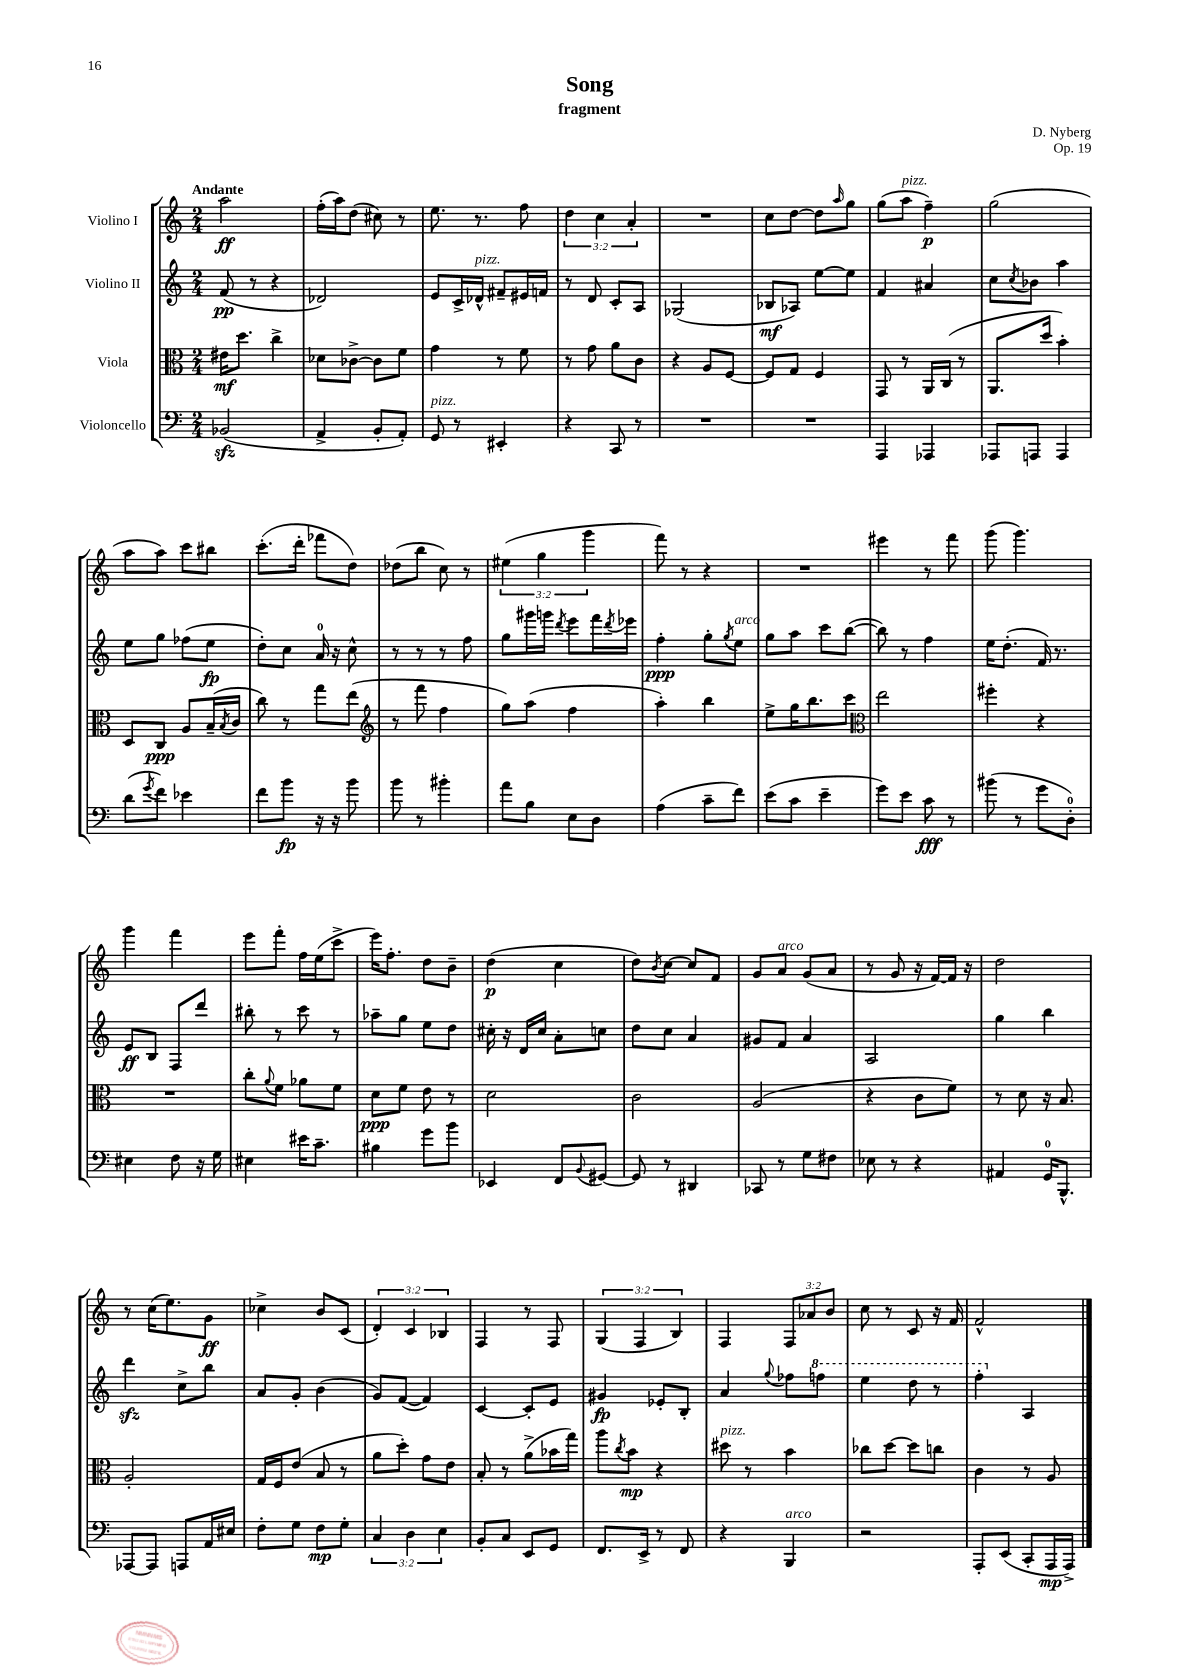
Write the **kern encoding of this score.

**kern	**dynam	**kern	**dynam	**kern	**dynam	**kern	**dynam
*part4	*part4	*part3	*part3	*part2	*part2	*part1	*part1
*staff4	*staff4	*staff3	*staff3	*staff2	*staff2	*staff1	*staff1
*I"Violoncello	*	*I"Viola	*	*I"Violino II	*	*I"Violino I	*
*clefF4	*	*clefC3	*	*clefG2	*	*clefG2	*
*k[]	*	*k[]	*	*k[]	*	*k[]	*
*M2/4	*	*M2/4	*	*M2/4	*	*M2/4	*
=1	=1	=1	=1	=1	=1	=1	=1
!	!	!	!	!	!	!LO:TX:a:B:t=Andante	!
(2BB-Xzz/	.	16e#X\KL	mf	(8f/	pp	2aa\	ff
.	.	8.dd\J	.	.	.	.	.
.	.	.	.	8r	.	.	.
.	.	4cc^\	.	4r	.	.	.
=2	=2	=2	=2	=2	=2	=2	=2
4AA^/	.	8d-X\L	.	2d-X/)	.	(16ff'\LL	.
.	.	.	.	.	.	16aa\J)	.
.	.	[8c-X^\J	.	.	.	(8dd\J	.
8BB'/L	.	8c-\L]	.	.	.	8cc#X\)	.
8AA'/J)	.	8f\J	.	.	.	8r	.
=3	=3	=3	=3	=3	=3	=3	=3
!LO:TX:a:i:t=pizz.	!	!	!	!	!	!	!
8GG/	.	4g\	.	8e/L	.	8.ee\	.
8r	.	.	.	16c^/L	.	.	.
!	!	!	!	!LO:TX:a:i:t=pizz.	!	!	!
.	.	.	.	16d-X^^/JJ	.	8.r	.
4EE#X'/	.	8r	.	8f#X~/L	.	.	.
.	.	8f\	.	16e#X/L	.	8ff\	.
.	.	.	.	16fn/JJ	.	.	.
=4	=4	=4	=4	=4	=4	=4	=4
4r	.	8r	.	8r	.	6dd\	.
.	.	8g\	.	8d/	.	.	.
.	.	.	.	.	.	6cc\	.
8CC/	.	8a\L	.	8c'/L	.	.	.
.	.	.	.	.	.	6a'/	.
8r	.	8c\J	.	8A/J	.	.	.
=5	=5	=5	=5	=5	=5	=5	=5
2r	.	4r	.	(2G-X/	.	2r	.
.	.	8A/L	.	.	.	.	.
.	.	[8F/J	.	.	.	.	.
=6	=6	=6	=6	=6	=6	=6	=6
2r	.	8F/L]	.	8B-X/L	mf	8cc\L	.
.	.	8G/J	.	8A-X/J)	.	[8dd\J	.
.	.	4F/	.	[8ee\L	.	8dd\L]	.
.	.	.	.	.	.	16qqaa/	.
.	.	.	.	8ee\J]	.	8gg\J	.
=7	=7	=7	=7	=7	=7	=7	=7
4AAA/	.	8GG/	.	4f/	.	(8gg\L	.
!	!	!	!	!	!	!LO:TX:a:i:t=pizz.	!
.	.	8r	.	.	.	8aa\J	.
4AAA-X/	.	16AA/LL	.	4a#X/	.	4ff~\)	p
.	.	(16C/JJ	.	.	.	.	.
.	.	8r	.	.	.	.	.
=8	=8	=8	=8	=8	=8	=8	=8
8AAA-X/L	.	8.AA/L	.	8cc\L	.	(2gg\	.
.	.	.	.	8qcc/	.	.	.
8AAAn/J	.	.	.	8b-X\J	.	.	.
.	.	16dd/Jk	.	.	.	.	.
4AAA/	.	4b'\)	.	4aa\	.	.	.
!!LO:LB:g=z
=9	=9	=9	=9	=9	=9	=9	=9
(8d\L	.	8D/L	.	8ee\L	.	8aa\L	.
8qg/	.	.	.	.	.	.	.
8f\J)	.	8C/J	ppp	8gg\J	.	8aa\J)	.
4e-X\	.	8A/L	.	(8ff-X\L	.	8ccc\L	.
.	.	(16B~/L	.	8ee\J	fp	8bb#X\J	.
.	.	8qB/	.	.	.	.	.
.	.	16c/JJ	.	.	.	.	.
=10	=10	=10	=10	=10	=10	=10	=10
8f\L	.	8cc\)	.	8dd'\L)	.	(8.ccc'\L	.
8b\J	fp	8r	.	8cc\J	.	.	.
.	.	.	.	.	.	16ddd'\Jk	.
16r	.	8gg\L	.	16a/	.	8fff-X\L	.
16r	.	.	.	16r	.	.	.
8b\	.	(8ee\J	.	8cc^^\	.	8dd\J)	.
=11	=11	=11	=11	=11	=11	=11	=11
*	*	*clefG2	*	*	*	*	*
8b\	.	8r	.	8r	.	(8dd-X\L	.
8r	.	8fff\	.	8r	.	8bb\J	.
4b#X'\	.	4ff\	.	8r	.	8cc\)	.
.	.	.	.	8ff\	.	8r	.
=12	=12	=12	=12	=12	=12	=12	=12
8a\L	.	8gg\L)	.	8gg\L	.	(6ee#X\	.
8B\J	.	(8aa\J	.	16ggg#X\L	.	.	.
.	.	.	.	.	.	6gg\	.
.	.	.	.	16gggn\JJ	.	.	.
.	.	.	.	8qddd/	.	.	.
8E\L	.	4ff\	.	8eee\L	.	.	.
.	.	.	.	.	.	6ggg\	.
8D\J	.	.	.	16fff\L	.	.	.
.	.	.	.	8qddd/	.	.	.
.	.	.	.	16eee-X\JJ	.	.	.
=13	=13	=13	=13	=13	=13	=13	=13
(4A\	.	4aa'\)	.	4ff'\	ppp	8fff\)	.
.	.	.	.	.	.	8r	.
8c~\L	.	4bb\	.	8gg'\L	.	4r	.
.	.	.	.	8qgg/	.	.	.
!	!	!	!	!LO:TX:a:i:t=arco	!	!	!
8f\J)	.	.	.	8ee\J	.	.	.
=14	=14	=14	=14	=14	=14	=14	=14
(8e\L	.	8ee^\L	.	8gg\L	.	2r	.
8c\J	.	16gg\K	.	8aa\J	.	.	.
.	.	8.bb\	.	.	.	.	.
4e~\	.	.	.	8ccc\L	.	.	.
.	.	8ccc\J	.	([8bb\J	.	.	.
=15	=15	=15	=15	=15	=15	=15	=15
*	*	*clefC3	*	*	*	*	*
8g\L)	.	2ee\	.	8bb\])	.	4eee#X\	.
8e\J	.	.	.	8r	.	.	.
8c\	fff	.	.	4ff\	.	8r	.
8r	.	.	.	.	.	8fff\	.
=16	=16	=16	=16	=16	=16	=16	=16
(8b#X\	.	4ff#X'\	.	16ee\KL	.	(8ggg\	.
.	.	.	.	(8.dd'\J	.	.	.
8r	.	.	.	.	.	4.ggg\)	.
8g\L	.	4r	.	16f/)	.	.	.
.	.	.	.	8.r	.	.	.
8D'\J)	.	.	.	.	.	.	.
!!LO:LB:g=z
=17	=17	=17	=17	=17	=17	=17	=17
4E#X\	.	2r	.	8e/L	ff	4ggg\	.
.	.	.	.	8B/J	.	.	.
8F\	.	.	.	8F/L	.	4fff\	.
16r	.	.	.	8ddd/J	.	.	.
16G\	.	.	.	.	.	.	.
=18	=18	=18	=18	=18	=18	=18	=18
4E#X\	.	8cc'\L	.	8bb#X'\	.	8eee\L	.
.	.	8qqa/	.	.	.	.	.
.	.	8f\J	.	8r	.	8fff'\J	.
16e#X\KL	.	8a-X\L	.	8ccc\	.	16ff\LL	.
8.c~\J	.	.	.	.	.	(16ee\J	.
.	.	8f\J	.	8r	.	8ccc^\J	.
=19	=19	=19	=19	=19	=19	=19	=19
4B#X\	.	8d\L	ppp	8aa-X~\L	.	16eee\KL)	.
.	.	.	.	.	.	8.ff'\J	.
.	.	8f\J	.	8gg\J	.	.	.
8g\L	.	8e\	.	8ee\L	.	8dd\L	.
8b\J	.	8r	.	8dd\J	.	8b~\J	.
=20	=20	=20	=20	=20	=20	=20	=20
4EE-X/	.	2d\	.	16cc#X'\	.	(4dd\	p
.	.	.	.	16r	.	.	.
.	.	.	.	16d/LL	.	.	.
.	.	.	.	16cc#/JJ	.	.	.
8FF/L	.	.	.	8a'\L	.	4cc\	.
8qqBB/	.	.	.	.	.	.	.
[8GG#X/J	.	.	.	8ccn\J	.	.	.
=21	=21	=21	=21	=21	=21	=21	=21
8GG#/]	.	2c\	.	8dd\L	.	8dd\L)	.
.	.	.	.	.	.	8qb/	.
8r	.	.	.	8cc\J	.	[8cc\J	.
4DD#X/	.	.	.	4a/	.	8cc/L]	.
.	.	.	.	.	.	8f/J	.
=22	=22	=22	=22	=22	=22	=22	=22
8CC-X/	.	(2A/	.	8g#X/L	.	8g/L	.
!	!	!	!	!	!	!LO:TX:a:i:t=arco	!
8r	.	.	.	8f/J	.	8a/J	.
8G\L	.	.	.	4a/	.	(8g/L	.
8F#X\J	.	.	.	.	.	8a/J	.
=23	=23	=23	=23	=23	=23	=23	=23
8E-X\	.	4r	.	2A/	.	8r	.
8r	.	.	.	.	.	8g/	.
4r	.	8c\L	.	.	.	16r	.
.	.	.	.	.	.	[16f/LL)	.
.	.	8f\J)	.	.	.	16f/JJ]	.
.	.	.	.	.	.	16r	.
=24	=24	=24	=24	=24	=24	=24	=24
4AA#X/	.	8r	.	4gg\	.	2dd\	.
.	.	8d\	.	.	.	.	.
16GG/KL	.	16r	.	4bb\	.	.	.
8.BBB^^/J	.	8.B/	.	.	.	.	.
!!LO:LB:g=z
=25	=25	=25	=25	=25	=25	=25	=25
[8AAA-X/L	.	2A'/	.	4dddzz\	.	8r	.
8AAA-/J]	.	.	.	.	.	(16cc\KL	.
.	.	.	.	.	.	8.ee\)	.
8AAAn/L	.	.	.	8cc^\L	.	.	.
16AA/L	.	.	.	8bb\J	.	8g\J	ff
16E#X/JJ	.	.	.	.	.	.	.
=26	=26	=26	=26	=26	=26	=26	=26
8F'\L	.	16G/LL	.	8a/L	.	4cc-X^\	.
.	.	16F/J	.	.	.	.	.
8G\J	.	(8e/J	.	8g'/J	.	.	.
8F\L	mp	8B/	.	(4b\	.	8b/L	.
8G'\J	.	8r	.	.	.	(8c/J	.
=27	=27	=27	=27	=27	=27	=27	=27
6C/	.	8a\L	.	8g/L)	.	6d'/)	.
.	.	8dd'\J)	.	([8f/J	.	.	.
6D\	.	.	.	.	.	6c/	.
.	.	8g\L	.	4f/])	.	.	.
6E\	.	.	.	.	.	6B-X/	.
.	.	8e\J	.	.	.	.	.
=28	=28	=28	=28	=28	=28	=28	=28
8BB'/L	.	8B'/	.	[4c/	.	4F/	.
8C/J	.	8r	.	.	.	.	.
8EE/L	.	(8a^\L	.	8c'/L]	.	8r	.
8GG/J	.	16b-X\L	.	8e/J	.	8F/	.
.	.	16gg\JJ)	.	.	.	.	.
=29	=29	=29	=29	=29	=29	=29	=29
8.FF/L	.	8aa\L	.	4g#X/	fp	(6G/	.
.	.	8qcc/	.	.	.	.	.
.	.	8b\J	mp	.	.	.	.
.	.	.	.	.	.	6F/	.
16EE^/Jk	.	.	.	.	.	.	.
8r	.	4r	.	8e-X'/L	.	.	.
.	.	.	.	.	.	6B/)	.
8FF/	.	.	.	8B'/J	.	.	.
=30	=30	=30	=30	=30	=30	=30	=30
!	!	!LO:TX:a:i:t=pizz.	!	!	!	!	!
4r	.	8dd#X\	.	4a/	.	4F/	.
.	.	8r	.	.	.	.	.
.	.	.	.	8qqgg/	.	.	.
!LO:TX:a:i:t=arco	!	!	!	!	!	!	!
4BBB/	.	4b\	.	8ff-X\L	.	12F/L	.
.	.	.	.	.	.	12a-X/	.
*	*	*	*	*8va	*	*	*
.	.	.	.	8fffn\J	.	.	.
.	.	.	.	.	.	12b/J	.
=31	=31	=31	=31	=31	=31	=31	=31
2r	.	8cc-X\L	.	4eee\	.	8cc\	.
.	.	[8dd\J	.	.	.	8r	.
.	.	8dd\L]	.	8ddd\	.	8c/	.
.	.	8ccn\J	.	8r	.	16r	.
.	.	.	.	.	.	16f/	.
=32	=32	=32	=32	=32	=32	=32	=32
8AAA'/L	.	4c\	.	4fff'\	.	2f^^/	.
(8EE/J	.	.	.	.	.	.	.
*	*	*	*	*X8va	*	*	*
8CC'/L	.	8r	.	4A/	.	.	.
16AAA/L	mp	8A/	.	.	.	.	.
16AAA^/JJ)	.	.	.	.	.	.	.
==	==	==	==	==	==	==	==
*-	*-	*-	*-	*-	*-	*-	*-
